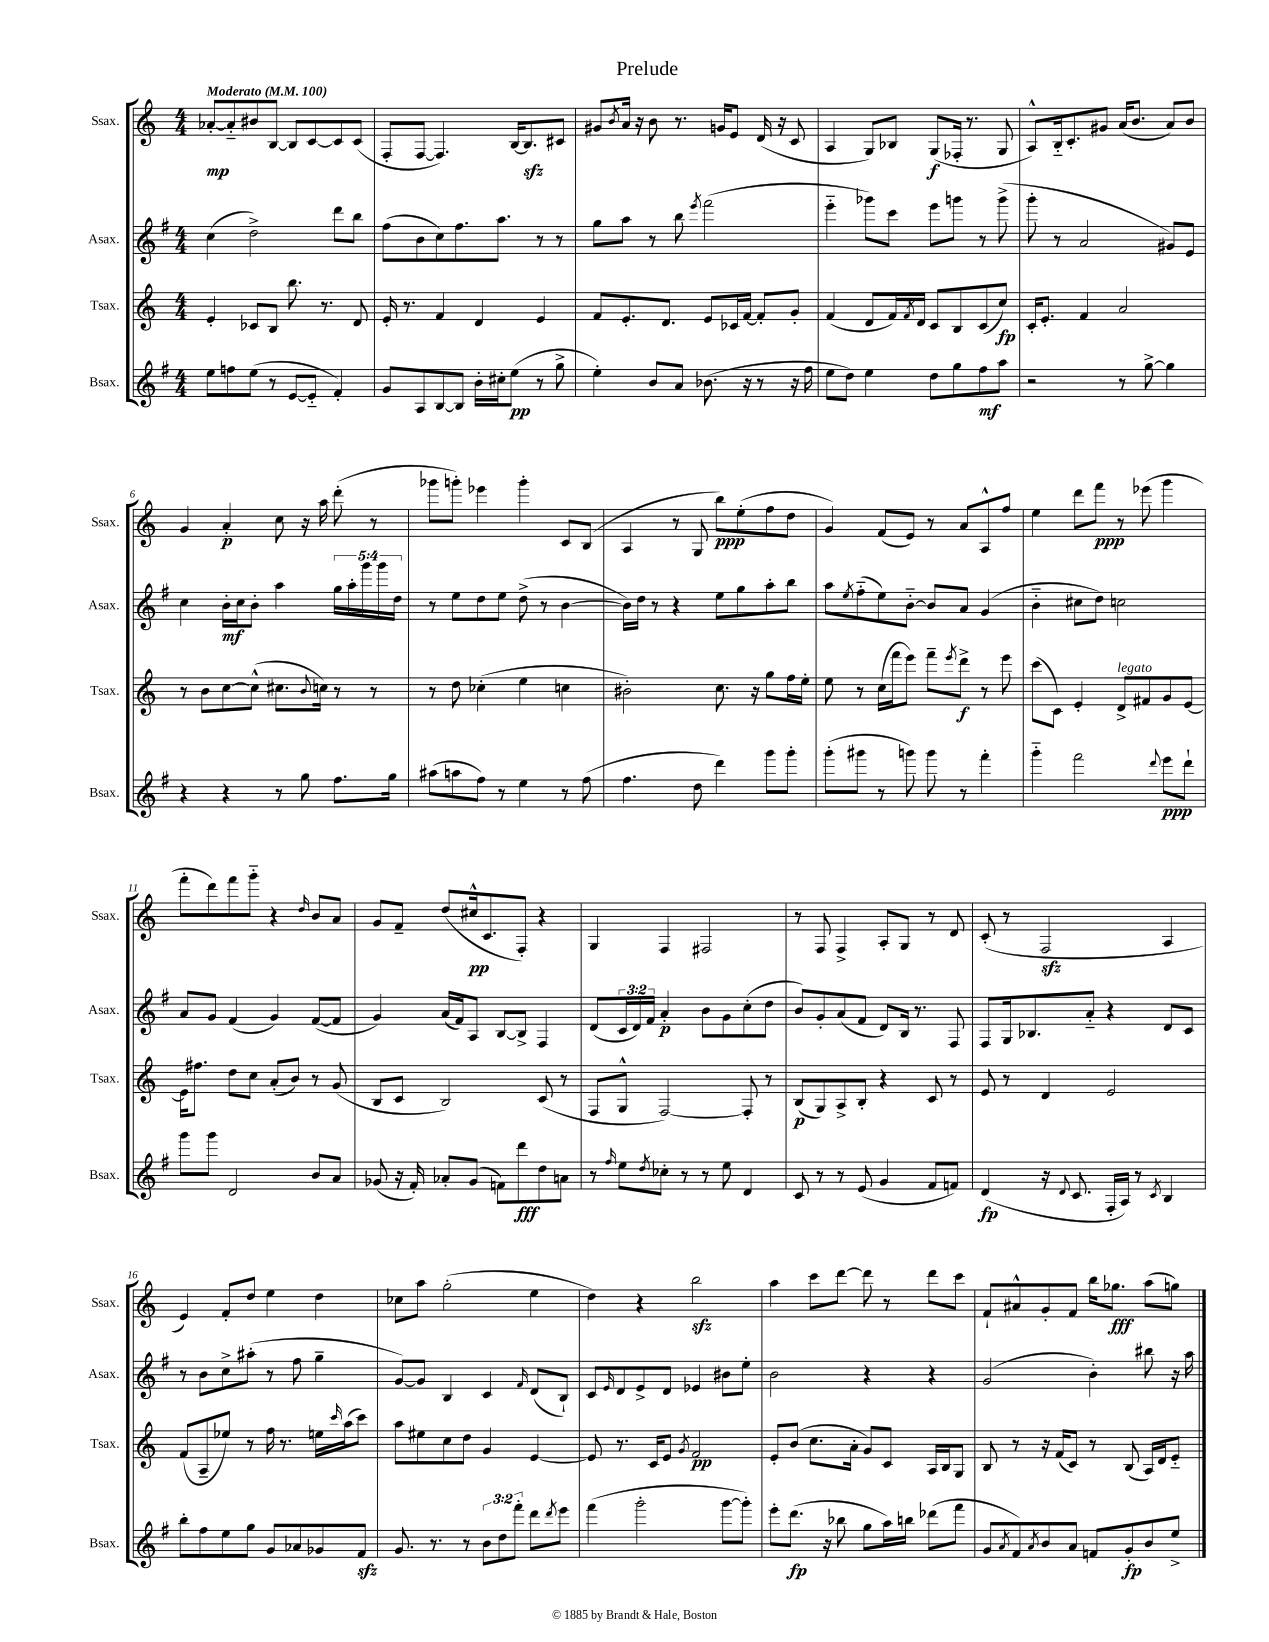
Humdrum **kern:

**kern	**kern	**kern	**kern
*staff4	*staff3	*staff2	*staff1
*clefG2	*clefG2	*clefG2	*clefG2
*k[f#]	*k[]	*k[f#]	*k[]
*M4/4	*M4/4	*M4/4	*M4/4
*MM100	*MM100	*MM100	*MM100
8ee\L	4e'/	(4cc\	[8a-'/L
8ff\	.	.	8a-'~/]
(8ee\J	8c-/L	2dd^\)	8b#/
8r	8B/J	.	[8B/J
[8e/L	8.bb\	.	8B/]L
8e'~/]J	.	.	[8c/
.	8.r	.	.
4f#'/)	.	8ddd\L	8c/]
.	8d/	8bb\J	(8c/J
=	=	=	=
8g/L	16e'/	(8ff#\L	8F'/L
.	8.r	.	.
8A/	.	8b\	[8F/J
[8B/	4f/	8cc\)	4.F/])
8B/]J	.	8.ff#\	.
16b'\LL	4d/	.	.
16cc#'\J	.	8.aa\J	.
(8ee\J	.	.	[16B/LK
.	.	.	8.B/]
8r	4e/	8r	.
8gg^\	.	8r	8c#/J
=	=	=	=
4ee'\)	8f/L	8gg\L	8g#/L
.	.	.	8qb/
.	8.e'/	8aa\J	16a/Jk
.	.	.	16r
8b/L	.	8r	8b\
.	8.d/J	.	.
8a/J	.	8bb\	8.r
.	.	8qeee/	.
(8.b-\	8e/L	(2fff#\	.
.	.	.	16g/LK
.	16c-/L	.	8e/J
16r	[16f/JJ	.	.
8r	8f'/]L	.	(16d/
.	.	.	16r
16r	8g'/J	.	8c/
16ff#\	.	.	.
=	=	=	=
8ee\L	(4f/	4eee'~\	4A/
8dd\J)	.	.	.
4ee\	8d/L	8ggg-\L)	8G/L)
.	16f/L)	8ccc\J	8B-/J
.	8qf/	.	.
.	16d/JJ	.	.
8dd\L	8c/L	8eee\L	(8G/L
8gg\	8B/	8ggg\J	16F-'/Jk
.	.	.	8.r
8ff#\	(8c/	8r	.
8aa\J	8cc/J)	(8ggg^\	8G/
=	=	=	=
2r	16c'/LK	8ggg'\	8A^^/L)
.	8.e'/J	.	.
.	.	8r	16B'~/k
.	.	.	8.c'/
.	4f/	2a/	.
.	.	.	8g#/J
8r	2a/	.	(16a/LK
.	.	.	8.b/J
[8gg^\	.	.	.
4gg\]	.	8g#/L)	8a/L)
.	.	8e/J	8b/J
=	=	=	=
4r	8r	4cc\	4g/
.	8b\L	.	.
4r	[8cc\	16b'\LL	4a'/
.	.	16cc\J	.
.	(8cc^^\]J	8b'\J	.
8r	8.cc#\L	4aa\	8cc\
8gg\	.	.	16r
.	8qqb/	.	.
.	16cc\Jk)	.	16aa\
8.ff#\L	8r	20gg\LL	(8ddd'\
.	.	20aa'\	.
.	.	20ggg\	.
.	8r	.	8r
.	.	20ggg\	.
16gg\Jk	.	.	.
.	.	20dd\JJ	.
=	=	=	=
(8aa#\L	8r	8r	8ggg-\L
8aa\	8dd\	8ee\L	8ggg'\J)
8ff#\J)	(4cc-'\	8dd\	4eee-\
8r	.	8ee\J	.
4ee\	4ee\	(8dd^\	4ggg'\
.	.	8r	.
8r	4cc\	[4b\	8c/L
(8ff#\	.	.	(8B/J
=	=	=	=
4.ff#\	2b#'\)	16b\]LL)	4A/
.	.	16dd\JJ	.
.	.	8r	.
.	.	4r	8r
8dd\	.	.	8G/
4ddd\)	8.cc\	8ee\L	8bb\L)
.	.	8gg\	(8ee'\
.	16r	.	.
8ggg\L	8gg\L	8aa'\	8ff\
8ggg'\J	16ff\L	8bb\J	8dd\J
.	16ee'\JJ	.	.
=	=	=	=
(8ggg'\L	8ee\	8aa\L	4g/)
.	.	8qee/	.
8ggg#\J	8r	(8ff#'~\	.
8r	(16cc\LL	8ee\)	(8f/L
.	16fff\J	.	.
8ggg\)	8eee\J)	[8b'~\J	8e/J)
8ggg\	8fff~\L	8b/]L	8r
.	8qeee/	.	.
8r	8ddd^\J	8a/J	8a/L
4fff#'\	8r	(4g/	8A^^/
.	8eee\	.	8ff/J
=	=	=	=
4ggg'~\	(8ccc\L	4b'~\	4ee\
.	8c\J)	.	.
2fff#\	4e'/	8cc#\L	8ddd\L
.	.	8dd\J)	8fff\J
.	8d^/L	2cc\	8r
.	8f#/	.	(8eee-\
8qqddd/	.	.	.
8eee\L	8g/	.	4ggg\
8ddd`\J	[8e/J	.	.
=	=	=	=
8ggg\L	16e\]LK	8a/L	8fff'\L
.	8.ff#\J	.	.
8ggg\J	.	8g/J	8ddd\)
2d/	8dd\L	(4f#/	8fff\
.	8cc\J	.	8ggg'~\J
.	(8a'/L	4g/)	4r
.	8b/J)	.	.
.	.	.	16qqdd/
8b/L	8r	([8f#/L	8b/L
8a/J	(8g/	8f#/]J	8a/J
=	=	=	=
(8g-/	8B/L	4g/)	8g/L
16r	8c/J	.	8f~/J
16f#'/)	.	.	.
8a-'/L	2B/)	(16a/LL	(8dd/L
.	.	16f#/J)	.
(8g-/J	.	8A/J	16cc#^^/k
.	.	.	8.c/
8f\L)	.	[8B/L	.
8ddd\	.	8B^/]J	8F'/J)
8dd\	(8c/	4F#/	4r
8a\J	8r	.	.
=	=	=	=
8r	8F/L	(8d/L	4G/
16qqff#/	.	.	.
8ee\L	8G^^/J	24c/L	.
.	.	24d/)	.
.	.	24f#/JJ	.
8qdd/	.	.	.
8cc-'\J	[2F/)	4a'/	4F/
8r	.	.	.
8r	.	8b\L	2F#/
8ee\	.	8g\	.
4d/	8F'/]	(8cc'\	.
.	8r	8dd\J	.
=	=	=	=
8c/	(8B/L	8b/L)	8r
8r	8G/)	8g'/	8F/
8r	8A^/	(8a/	4F^/
(8e/	8B'/J	8f#/J	.
4g/	4r	8d/L)	8A'/L
.	.	16B/Jk	8G/J
.	.	8.r	.
8f#/L	8c/	.	8r
8f/J)	8r	8F#/	8d/
=	=	=	=
(4d/	8e/	8F#/L	(8c'/
.	8r	16G/k	8r
.	.	8.B-/	.
16r	4d/	.	2F/
8qqd/	.	.	.
8.c/	.	.	.
.	.	8a'~/J	.
16F#'/LL	2e/	4r	.
16A/JJ)	.	.	.
8r	.	.	.
8qc/	.	.	.
4B/	.	8d/L	4A/
.	.	8c/J	.
=	=	=	=
8bb'\L	(8f/L	8r	4e/)
8ff#\	8A~/	8b\L	.
8ee\	8ee-/J)	8cc^\	8f'/L
8gg\J	8r	(8aa#'\J	8dd/J
8g/L	16ff\	8r	4ee\
.	8.r	.	.
8a-/	.	8ff#\	.
8g-/	16ee\LL	4gg~\	4dd\
.	16qqccc/	.	.
.	(16aa\J	.	.
8f#/J	8ccc\J)	.	.
=	=	=	=
8.g/	8aa\L	[8g/L)	8cc-\L
.	8ee#\	8g/]J	8aa\J
8.r	.	.	.
.	8cc\	4B/	(2gg'\
8r	8dd\J	.	.
12b\L	4g/	4c/	.
12dd\	.	.	.
12fff#'\J	.	.	.
.	.	16qqf#/	.
8ddd\L	[4e/	(8d/L	4ee\
8qddd/	.	.	.
8eee\J	.	8B`/J)	.
=	=	=	=
(4fff#\	8e/]	8c/L	4dd\)
.	.	16qqe/	.
.	8.r	8d/	.
2ggg'\	.	8e^/	4r
.	16c/LK	.	.
.	8e/J	8d/J	.
.	8qg/	.	.
.	2f/	4e-/	2bb\
[8ggg\L	.	8b#\L	.
8ggg'\]J)	.	8ee'\J	.
=	=	=	=
8eee'\L	8e'/L	2b\	4aa\
(8.ddd\J	(8b/J	.	.
.	8.cc\L	.	8ccc\L
16r	.	.	.
8bb-\	.	.	[8ddd\J
.	16a'\Jk	.	.
8gg\L	8g/L)	4r	8ddd\]
16aa\L)	8c/J	.	8r
16bb\JJ	.	.	.
(8ddd-\L	16A/LL	4r	8ddd\L
.	16B/J	.	.
8fff#\J	8G/J	.	8ccc\J
=	=	=	=
8g/L	8B/	(2g/	8f`/L
8qa/	.	.	.
8f#/)	8r	.	8a#^^/
8qa/	.	.	.
8b/	16r	.	8g'/
.	(16f/LK	.	.
8a/J	8c/J)	.	8f/J
8f/L	8r	4b'\)	16bb\LK
.	.	.	8.gg-\J
8g'/	(8B/	.	.
8b/	16A/LL)	8bb#\	(8aa\L
.	16d/J	.	.
8ee^/J	8e'~/J	16r	8gg\J)
.	.	16aa\	.
==	==	==	==
*-	*-	*-	*-
